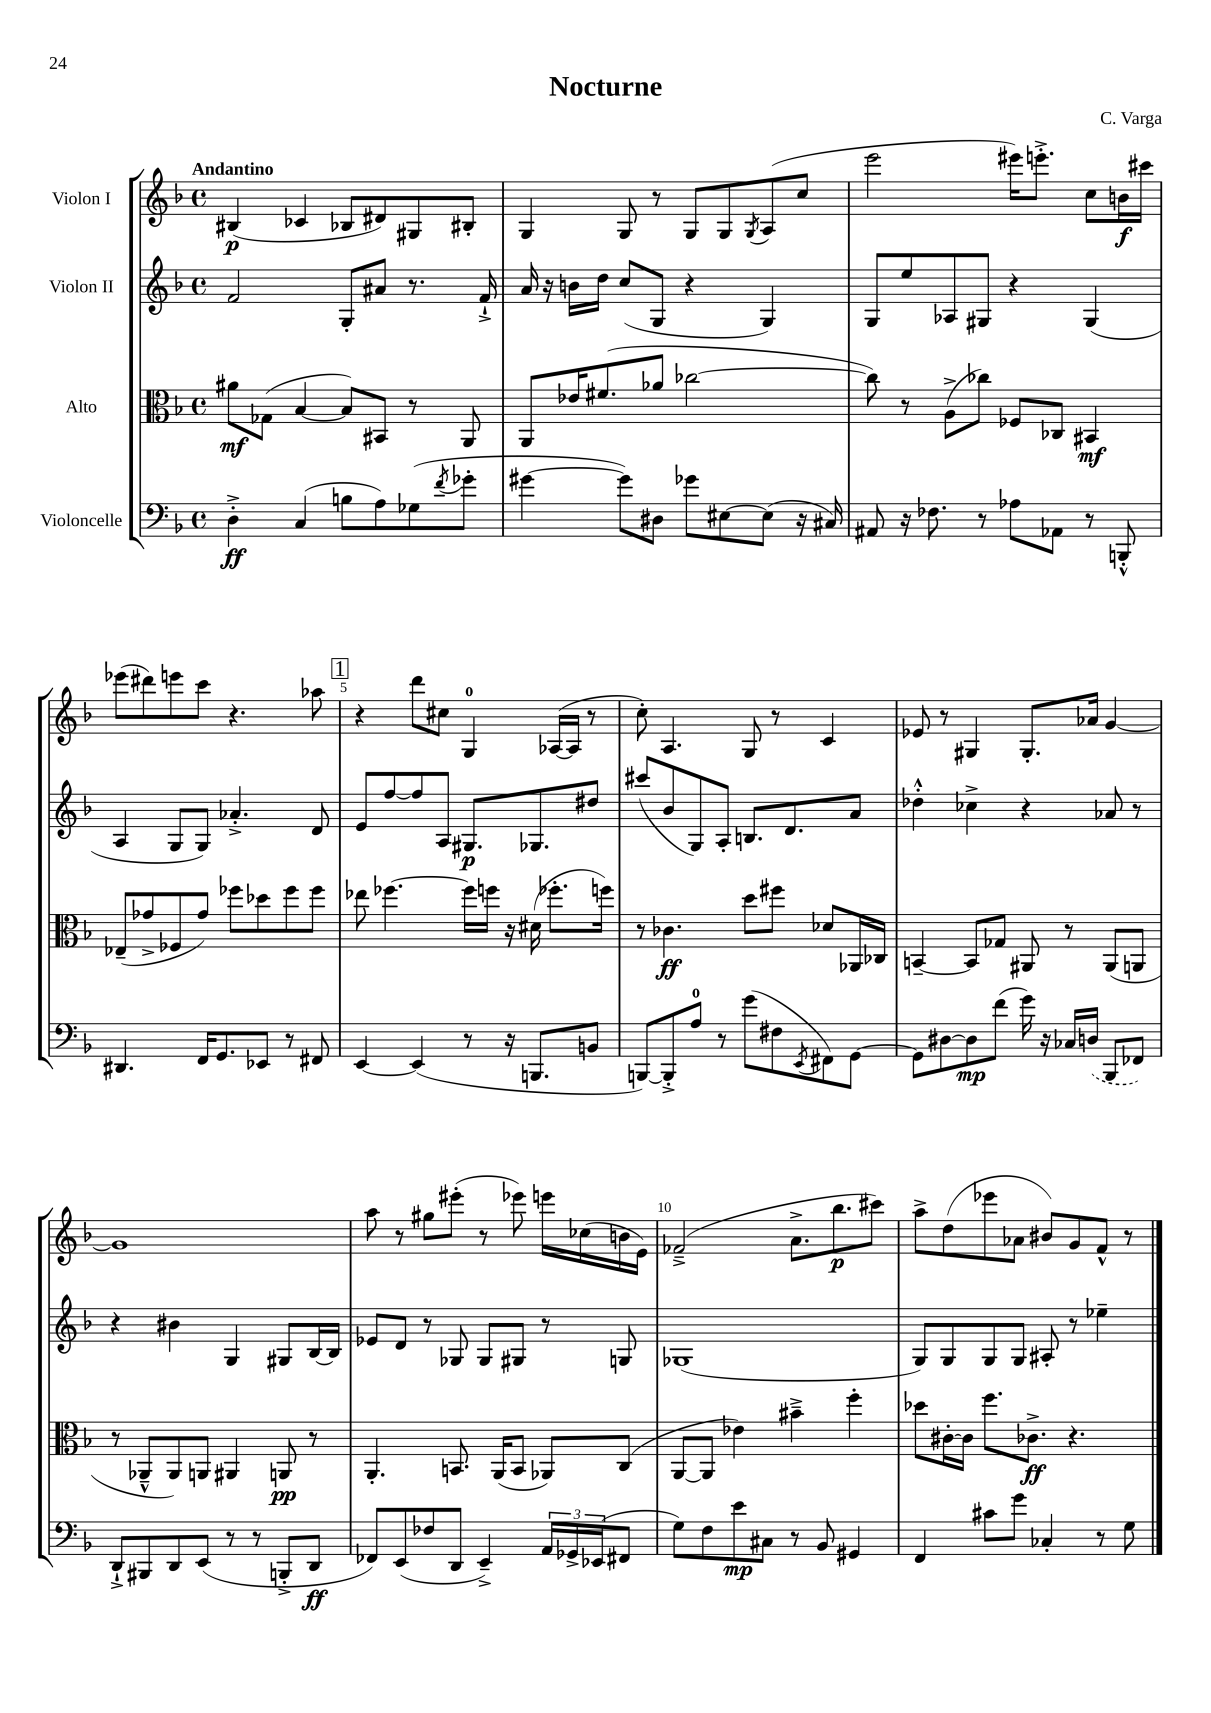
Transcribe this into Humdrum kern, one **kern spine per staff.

**kern	**dynam	**kern	**dynam	**kern	**dynam	**kern	**dynam
*part4	*part4	*part3	*part3	*part2	*part2	*part1	*part1
*staff4	*staff4	*staff3	*staff3	*staff2	*staff2	*staff1	*staff1
*I"Violoncelle	*	*I"Alto	*	*I"Violon II	*	*I"Violon I	*
*clefF4	*	*clefC3	*	*clefG2	*	*clefG2	*
*k[b-]	*	*k[b-]	*	*k[b-]	*	*k[b-]	*
*M4/4	*	*M4/4	*	*M4/4	*	*M4/4	*
*met(c)	*	*met(c)	*	*met(c)	*	*met(c)	*
=1	=1	=1	=1	=1	=1	=1	=1
!	!	!	!	!	!	!LO:TX:a:B:t=Andantino	!
4D'^\	ff	8a#X\L	mf	2f/	.	(4B#X/	p
.	.	(8G-X\J	.	.	.	.	.
(4C/	.	[4B-/	.	.	.	4c-X/	.
8Bn\L	.	8B-/L])	.	8G'/L	.	8B-X/L	.
8A\)	.	8BB#X/J	.	8a#X/J	.	8d#X/)	.
(8G-X\	.	8r	.	8.r	.	8G#X/	.
8qf/	.	.	.	.	.	.	.
8g-X'\J	.	8AA/	.	.	.	8B#X'/J	.
.	.	.	.	16f`^/	.	.	.
=2	=2	=2	=2	=2	=2	=2	=2
[4g#X\	.	8AA/L	.	16a/	.	4G/	.
.	.	.	.	16r	.	.	.
.	.	16e-X/K	.	16bn\LL	.	.	.
.	.	(8.f#X/	.	16dd\JJ	.	.	.
8g#\L])	.	.	.	(8cc/L	.	8G/	.
8D#X\J	.	8a-X/J	.	8G/J	.	8r	.
8g-X\L	.	[2cc-X\	.	4r	.	8G/L	.
[8E#X\	.	.	.	.	.	8G/	.
.	.	.	.	.	.	8qG/	.
(8E#\J]	.	.	.	4G/)	.	(8A/	.
16r	.	.	.	.	.	8cc/J	.
16C#X/)	.	.	.	.	.	.	.
=3	=3	=3	=3	=3	=3	=3	=3
8AA#X/	.	8cc-\])	.	8G/L	.	2eee\	.
16r	.	8r	.	8ee/	.	.	.
8.F-X\	.	.	.	.	.	.	.
.	.	(8A^\L	.	8A-X/	.	.	.
8r	.	8cc-X\J)	.	8G#X/J	.	.	.
8A-X\L	.	8F-X/L	.	4r	.	16eee#X\KL)	.
.	.	.	.	.	.	8.eeen'^\J	.
8AA-X\J	.	8C-X/J	.	.	.	.	.
8r	.	4BB#X/	mf	(4G#/	.	8cc\L	.
8BBBn'^^/	.	.	.	.	.	16bn\L	f
.	.	.	.	.	.	16ccc#X\JJ	.
!!LO:LB:g=z
=4	=4	=4	=4	=4	=4	=4	=4
4.DD#X/	.	(8E-X~/L	.	4A/	.	(8eee-X\L	.
.	.	8g-X^/	.	.	.	8ddd#X\)	.
.	.	8F-X/	.	8G/L	.	8eeen\	.
16FF/KL	.	8g-/J)	.	8G/J)	.	8ccc\J	.
8.GG/	.	.	.	.	.	.	.
.	.	8ff-X\L	.	4.a-X'^/	.	4.r	.
8EE-X/J	.	8dd-X\	.	.	.	.	.
8r	.	8ff-\	.	.	.	.	.
8FF#X/	.	8ff-\J	.	8d/	.	8aa-X\	.
!!LO:REH:place=s1:t=1
=5	=5	=5	=5	=5	=5	=5	=5
[4EE/	.	8ee-X\	.	8e/L	.	4r	.
.	.	[4.ff-X\	.	[8ff/	.	.	.
(4EE/]	.	.	.	8ff/]	.	8ddd\L	.
.	.	.	.	8A/J	.	8cc#X\J	.
8r	.	16ff-\LL]	.	8.G#X/L	p	4G/	.
.	.	16ffn\JJ	.	.	.	.	.
16r	.	16r	.	.	.	.	.
8.BBBn/L	.	(16d#X\	.	8.G-X/	.	.	.
.	.	8.ff-X'\L	.	.	.	([16A-X/LL	.
.	.	.	.	.	.	16A-/JJ]	.
8BBn/J	.	.	.	8dd#X/J	.	8r	.
.	.	16ffn\Jk)	.	.	.	.	.
=6	=6	=6	=6	=6	=6	=6	=6
[8BBBn/L)	.	8r	.	(8ccc#X/L	.	8cc'\)	.
8BBB'^/]	.	4.c-X\	ff	8b-/	.	4.A/	.
8A/J	.	.	.	8G/)	.	.	.
8r	.	.	.	8A'/J	.	.	.
(8g\L	.	8dd\L	.	8.Bn/L	.	8G/	.
8F#X\	.	8ff#X\J	.	.	.	8r	.
.	.	.	.	8.d/	.	.	.
8qEE/	.	.	.	.	.	.	.
8FF#X\)	.	8d-X/L	.	.	.	4c/	.
[8GG\J	.	16AA-X/L	.	8a/J	.	.	.
.	.	16C-X/JJ	.	.	.	.	.
=7	=7	=7	=7	=7	=7	=7	=7
8GG\L]	.	[4BBn~/	.	4dd-X'^^\	.	8e-X/	.
[8D#X\	.	.	.	.	.	8r	.
8D#\]	mp	8BB/L]	.	4cc-X^\	.	4G#X/	.
(8f\J	.	8G-X/J	.	.	.	.	.
16g\)	.	8AA#X/	.	4r	.	8.G#'/L	.
16r	.	.	.	.	.	.	.
16C-X/LL	.	8r	.	.	.	.	.
(16Dn/JJ	.	.	.	.	.	16a-X/Jk	.
8BBB-/L	.	(8AA#/L	.	8a-X/	.	[4g/	.
8FF-X/J)	.	8AAn/J	.	8r	.	.	.
!!LO:LB:g=z
=8	=8	=8	=8	=8	=8	=8	=8
8DD`^/L	.	8r	.	4r	.	1g]	.
8BBB#X/	.	8AA-X~^^/L	.	.	.	.	.
8DD/	.	8AA-/)	.	4b#X\	.	.	.
(8EE/J	.	8AAn/J	.	.	.	.	.
8r	.	4AA#X/	.	4G/	.	.	.
8r	.	.	.	.	.	.	.
8BBBn'^/L	.	8AAn/	pp	8G#X/L	.	.	.
8DD/J	ff	8r	.	[16B-/L	.	.	.
.	.	.	.	16B-/JJ]	.	.	.
=9	=9	=9	=9	=9	=9	=9	=9
8FF-X/L)	.	4.AA'/	.	8e-X/L	.	8aa\	.
(8EE/	.	.	.	8d/J	.	8r	.
8F-X/	.	.	.	8r	.	8gg#X\L	.
8DD/J	.	8.BBn/	.	8G-X/	.	(8eee#X'\J	.
4EE~^/)	.	.	.	8G-/L	.	8r	.
.	.	(16AA/KL	.	.	.	.	.
.	.	8BB/J	.	8G#X/J	.	8eee-X\)	.
24AA/LL	.	8AA-X/L)	.	8r	.	16eeen\LL	.
24GG-X^/	.	.	.	.	.	.	.
.	.	.	.	.	.	(16cc-X\	.
(24EE-X/J	.	.	.	.	.	.	.
8FF#X/J	.	(8C/J	.	8Gn/	.	16bn\	.
.	.	.	.	.	.	16e\JJ)	.
=10	=10	=10	=10	=10	=10	=10	=10
8G\L)	.	[8AA/L	.	(1G-X	.	(2f-X~^/	.
8F\	.	8AA/J]	.	.	.	.	.
8e\	mp	4e-X\)	.	.	.	.	.
8C#X\J	.	.	.	.	.	.	.
8r	.	4b#X~^\	.	.	.	8.a^\L	.
8BB-/	.	.	.	.	.	.	.
.	.	.	.	.	.	8.bb-\	p
4GG#X/	.	4ff'\	.	.	.	.	.
.	.	.	.	.	.	8ccc#X\J)	.
=11	=11	=11	=11	=11	=11	=11	=11
4FF/	.	8dd-X\L	.	8G/L)	.	8aa^\L	.
.	.	[16c#X'\L	.	8G/	.	(8dd\	.
.	.	16c#\JJ]	.	.	.	.	.
8c#X\L	.	8.ff\L	.	8G/	.	8eee-X\	.
8g\J	.	.	.	8G/J	.	8a-X\J	.
.	.	8.c-X^\J	ff	.	.	.	.
4C-X'/	.	.	.	8A#X'/	.	8b#X/L)	.
.	.	4.r	.	8r	.	8g/	.
8r	.	.	.	4ee-X~\	.	8f^^/J	.
8G\	.	.	.	.	.	8r	.
==	==	==	==	==	==	==	==
*-	*-	*-	*-	*-	*-	*-	*-
